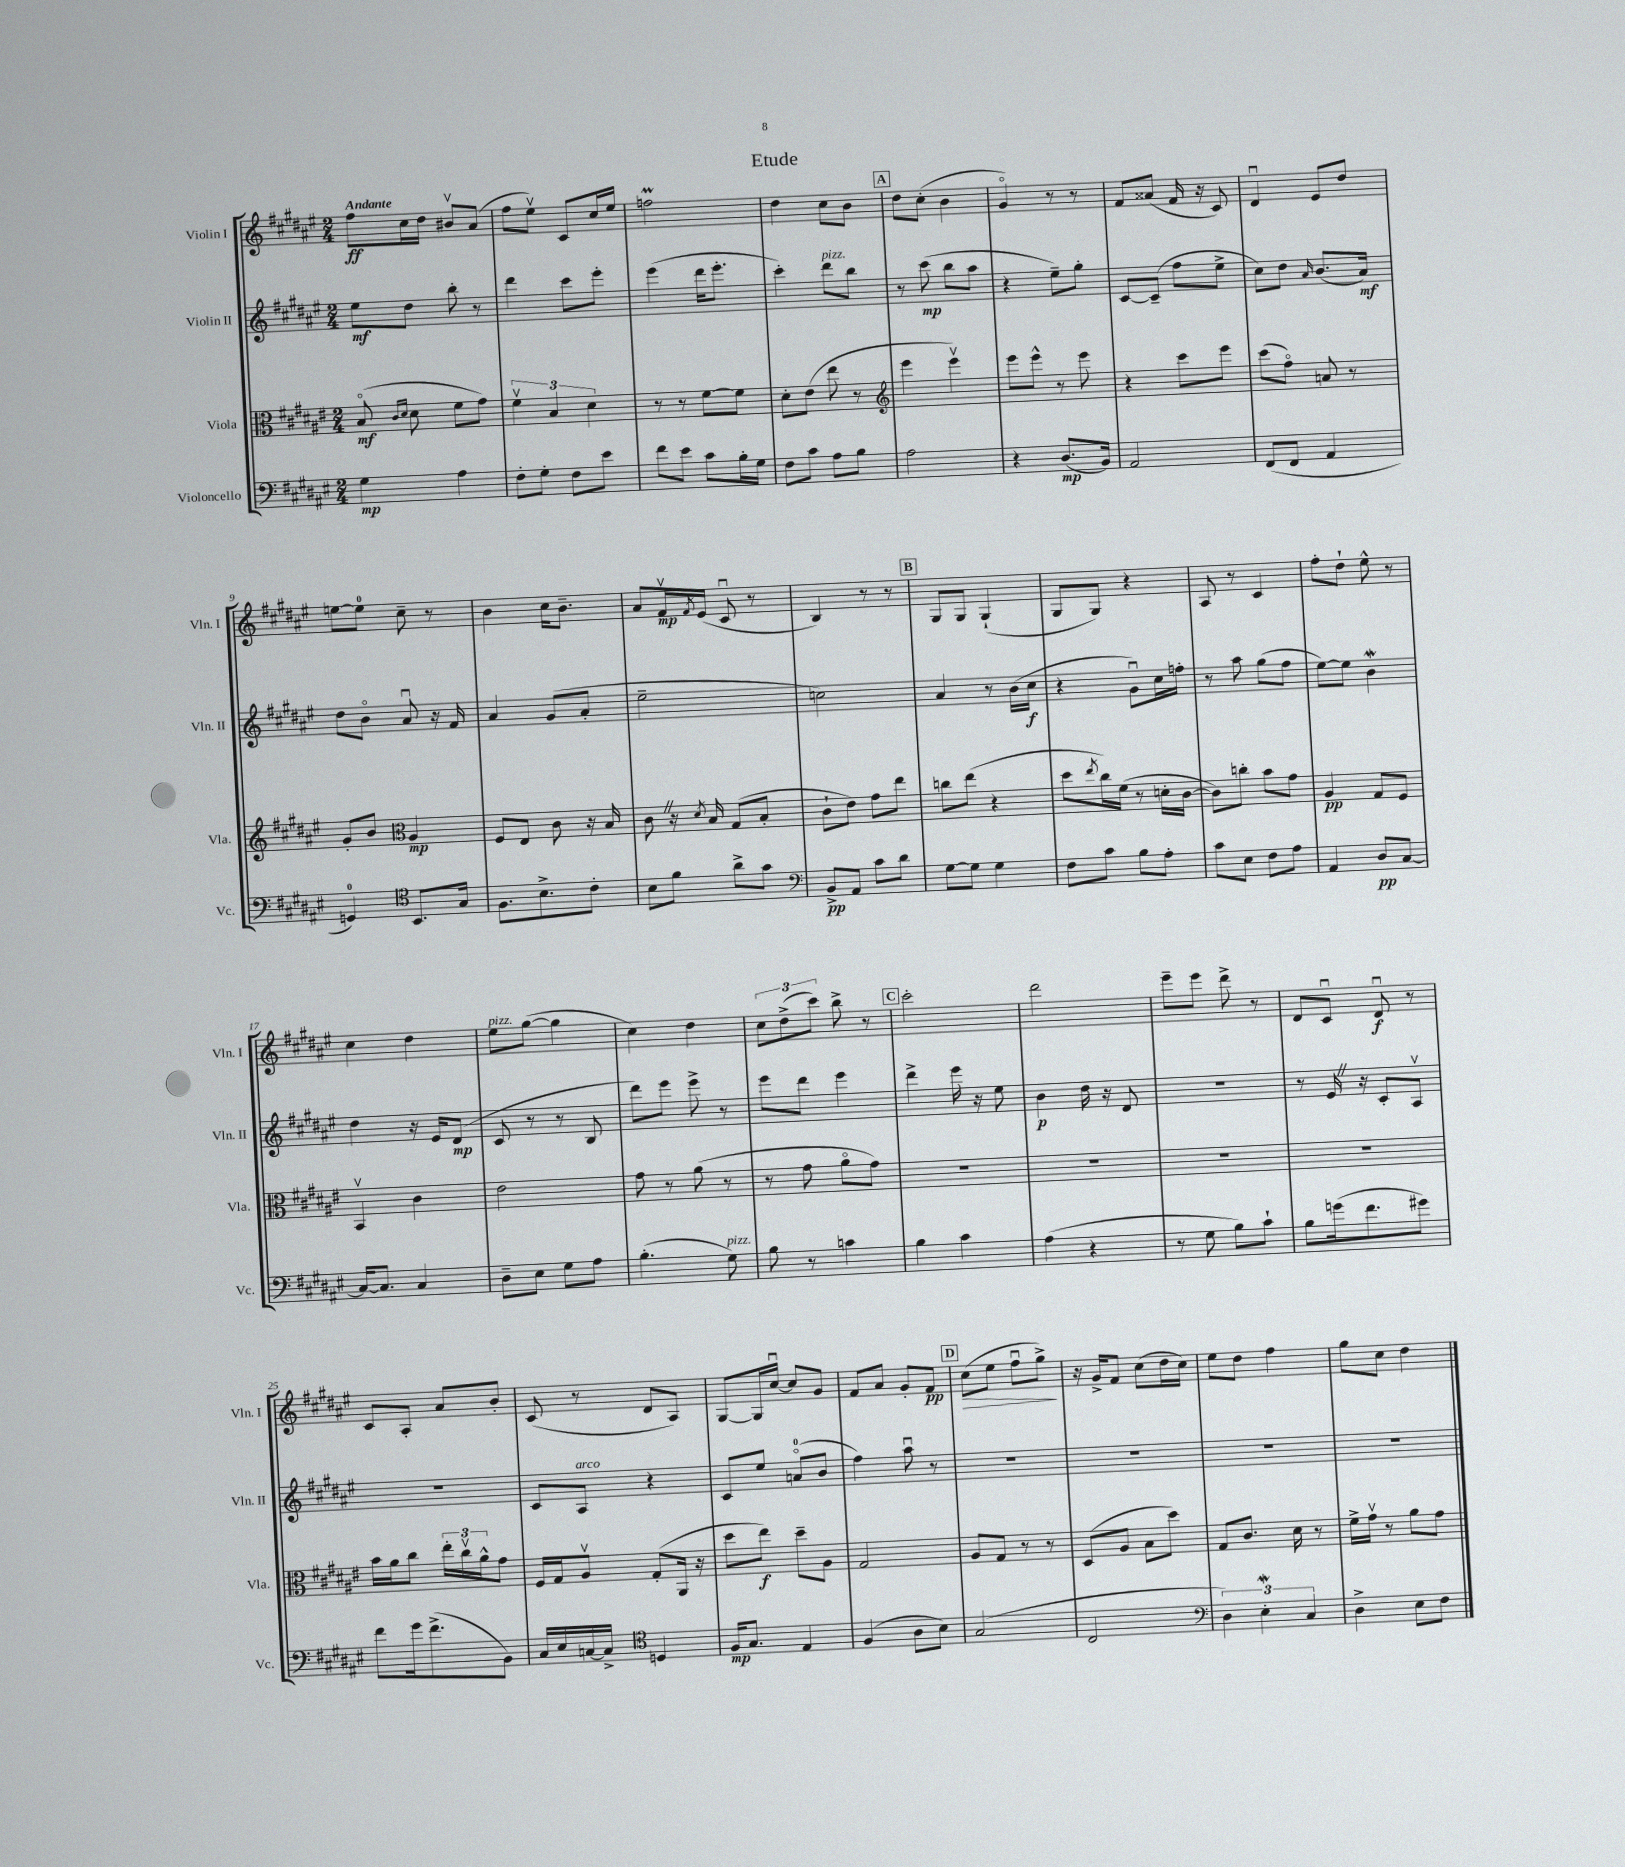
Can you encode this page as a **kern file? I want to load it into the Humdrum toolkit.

**kern	**kern	**kern	**kern
*staff4	*staff3	*staff2	*staff1
*clefF4	*clefC3	*clefG2	*clefG2
*k[f#c#g#d#a#e#]	*k[f#c#g#d#a#e#]	*k[f#c#g#d#a#e#]	*k[f#c#g#d#a#e#]
*M2/4	*M2/4	*M2/4	*M2/4
4G#	(8Bo	8ee#	8ff#
.	16qqc#	.	.
.	16qqd#	.	.
.	8d#	8dd#	16cc#
.	.	.	16dd#
4A#	8f#	8bb'	8b#v
.	8g#)	8r	(8a#
=	=	=	=
8F#'	6f#v	4ddd#	8ff#
8G#'	.	.	8ee#v)
.	6B	.	.
8F#	.	8ccc#	8c#
.	6d#	.	.
8e#	.	8eee#'	16cc#
.	.	.	16ee#
=	=	=	=
8f#	8r	(4eee#	2ff
8e#	8r	.	.
8c#	[8f#	16ddd#	.
.	.	8.eee#'	.
16B'	8f#]	.	.
16G#	.	.	.
=	=	=	=
8F#	8d#'	4ccc#')	4dd#
8c#	(8e#	.	.
8A#	8ee#	8ddd#	8cc#
8B	8r	8bb	8b
=	=	=	=
*	*clefG2	*	*
2A#	4eee#	8r	8dd#
.	.	(8ccc#	(8cc#'
.	4eee#v)	8bb	4b
.	.	8aa#	.
=	=	=	=
4r	8eee#	4r	4g#o)
.	8eee#^^	.	.
(8.D#	8r	8ee#~)	8r
.	8eee#	8gg#'	8r
16BB)	.	.	.
=	=	=	=
2AA#	4r	[8c#	8f#
.	.	(8c#~]	(8a##
.	8ccc#	8ff#	16f#
.	.	.	16r
.	8eee#	8ee#^	8c#)
=	=	=	=
(8FF#	(8ccc#	8cc#)	4d#u
8FF#	8ff#o)	8dd#	.
.	.	16qqa#	.
4AA#	8a	(8.b	8e#
.	8r	.	8dd#
.	.	16a#)	.
=	=	=	=
4GG)	8g#'	8dd#	[8ee
.	8b	8bo	8ee]
*clefC4	*clefC3	*	*
8.BB	4A#	8a#u	8cc#~
.	.	16r	8r
16G#	.	16f#	.
=	=	=	=
8.F#	8F#	4a#	4b
.	8E#	.	.
8.B^	.	.	.
.	8c#	(8g#	16cc#
.	.	.	8.b~
8c#'	16r	8a#'	.
.	16B	.	.
=	=	=	=
8B	8c#	2ee#~	8a#
8f#	16r	.	16f#v
.	8qd#	.	8qf#
.	16B	.	(16e#
8a#^	(8G#	.	8c#u
8g#	8B'	.	8r
=	=	=	=
*clefF4	*	*	*
8BB^	8c#`	2cc)	4B)
8AA#	8e#)	.	.
8c#	8g#	.	8r
8d#	8ee#	.	8r
=	=	=	=
[8G#	8cc	4a#	8G#
8G#]	(8ee#	.	8G#
4G#	4r	8r	(4G#`
.	.	(16b	.
.	.	16cc#	.
=	=	=	=
8F#	8dd#	4r	8G#
.	8qee#	.	.
8c#	16cc#)	.	8G#)
.	(16f#	.	.
8B	8r	8g#u)	4r
8A#'	16d'	16cc#	.
.	[16c#	16ff'	.
=	=	=	=
8c#	8c#])	8r	8A#
8E#	8cc'	8aa#	8r
8F#	8b	(8gg#	4c#
8A#	8g#	8ff#	.
=	=	=	=
4AA#	4A#	[8ee#)	8ff#'
.	.	8ee#]	8dd#`
8D#	8G#	4b	8ee#^^
[8C#	8F#	.	8r
=	=	=	=
16C#_	4BBv	4dd#	4cc#
8.C#]	.	.	.
4C#	4c#	16r	4dd#
.	.	16e#	.
.	.	(8d#	.
=	=	=	=
8D#~	2e#	8c#	8ee#
8E#	.	8r	([8gg#
8G#	.	8r	4gg#]
8A#	.	8B	.
=	=	=	=
(4.B'	8g#	8ddd#)	4cc#)
.	8r	8eee#	.
.	(8a#	8eee#^	4dd#
8G#)	8r	8r	.
=	=	=	=
8B	8r	8eee#	12cc#
.	.	.	(12dd#^
8r	8g#	8ddd#	.
.	.	.	12ccc#)
4c	8a#o	4eee#	8bb^
.	8g#)	.	8r
=	=	=	=
4B	2r	4ddd#^	2ccc#'
4c#	.	16eee#	.
.	.	16r	.
.	.	8ee#	.
=	=	=	=
(4A#	2r	4b	2ddd#
4r	.	16dd#	.
.	.	16r	.
.	.	8d#	.
=	=	=	=
8r	2r	2r	8eee#~
8G#	.	.	8eee#
8B)	.	.	8ddd#^
8c#`	.	.	8r
=	=	=	=
8B	2r	8r	8d#
(16g	.	16e#	8c#u
8.f#	.	16r	.
.	.	8c#'	8d#u
8g#)	.	8A#v	8r
=	=	=	=
8f#	16b	2r	8c#
.	16a#	.	.
16g#	8cc#	.	8A#'
(8.f#^	.	.	.
.	24ee#'	.	8a#
.	24cc#v	.	.
.	24a#^^	.	.
8BB)	8g#	.	8b'
=	=	=	=
16C#	16F#	8c#	(8c#
16E#	16G#	.	.
[16C	8A#v	8A#	8r
16C^]	.	.	.
*clefC4	*	*	*
4D	(8G#'	4r	8d#
.	16AA#	.	8A#)
.	16r	.	.
=	=	=	=
16F#	8dd#	8c#	[8G#
8.G#	.	.	.
.	8ee#)	8ee#	16G#]
.	.	.	[16cc#u
4E#	8dd#~	(8ao	8cc#]
.	8A#	8b	8g#
=	=	=	=
(4F#	2G#	4ff#)	8f#
.	.	.	8a#
8A#	.	8aa#u	8g#'
8B)	.	8r	8f#
=	=	=	=
(2G#	8A#	2r	(8cc#
.	8G#	.	8ee#
.	8r	.	8ff#u
.	8r	.	8gg#^)
=	=	=	=
2C#	(8D#	2r	16r
.	.	.	16g#^
.	8A#	.	8f#
.	8B	.	(8cc#
.	8dd#)	.	16dd#
.	.	.	16cc#)
=	=	=	=
*clefF4	*	*	*
6D#)	8G#	2r	8ee#
.	8.c#	.	8dd#
6E#'	.	.	.
.	.	.	4ff#
.	16d#	.	.
6C#	.	.	.
.	8r	.	.
=	=	=	=
4D#^	16f#^	2r	8gg#
.	16g#v	.	.
.	8r	.	8cc#
8E#	8a#	.	4dd#
8F#	8g#	.	.
==	==	==	==
*-	*-	*-	*-
